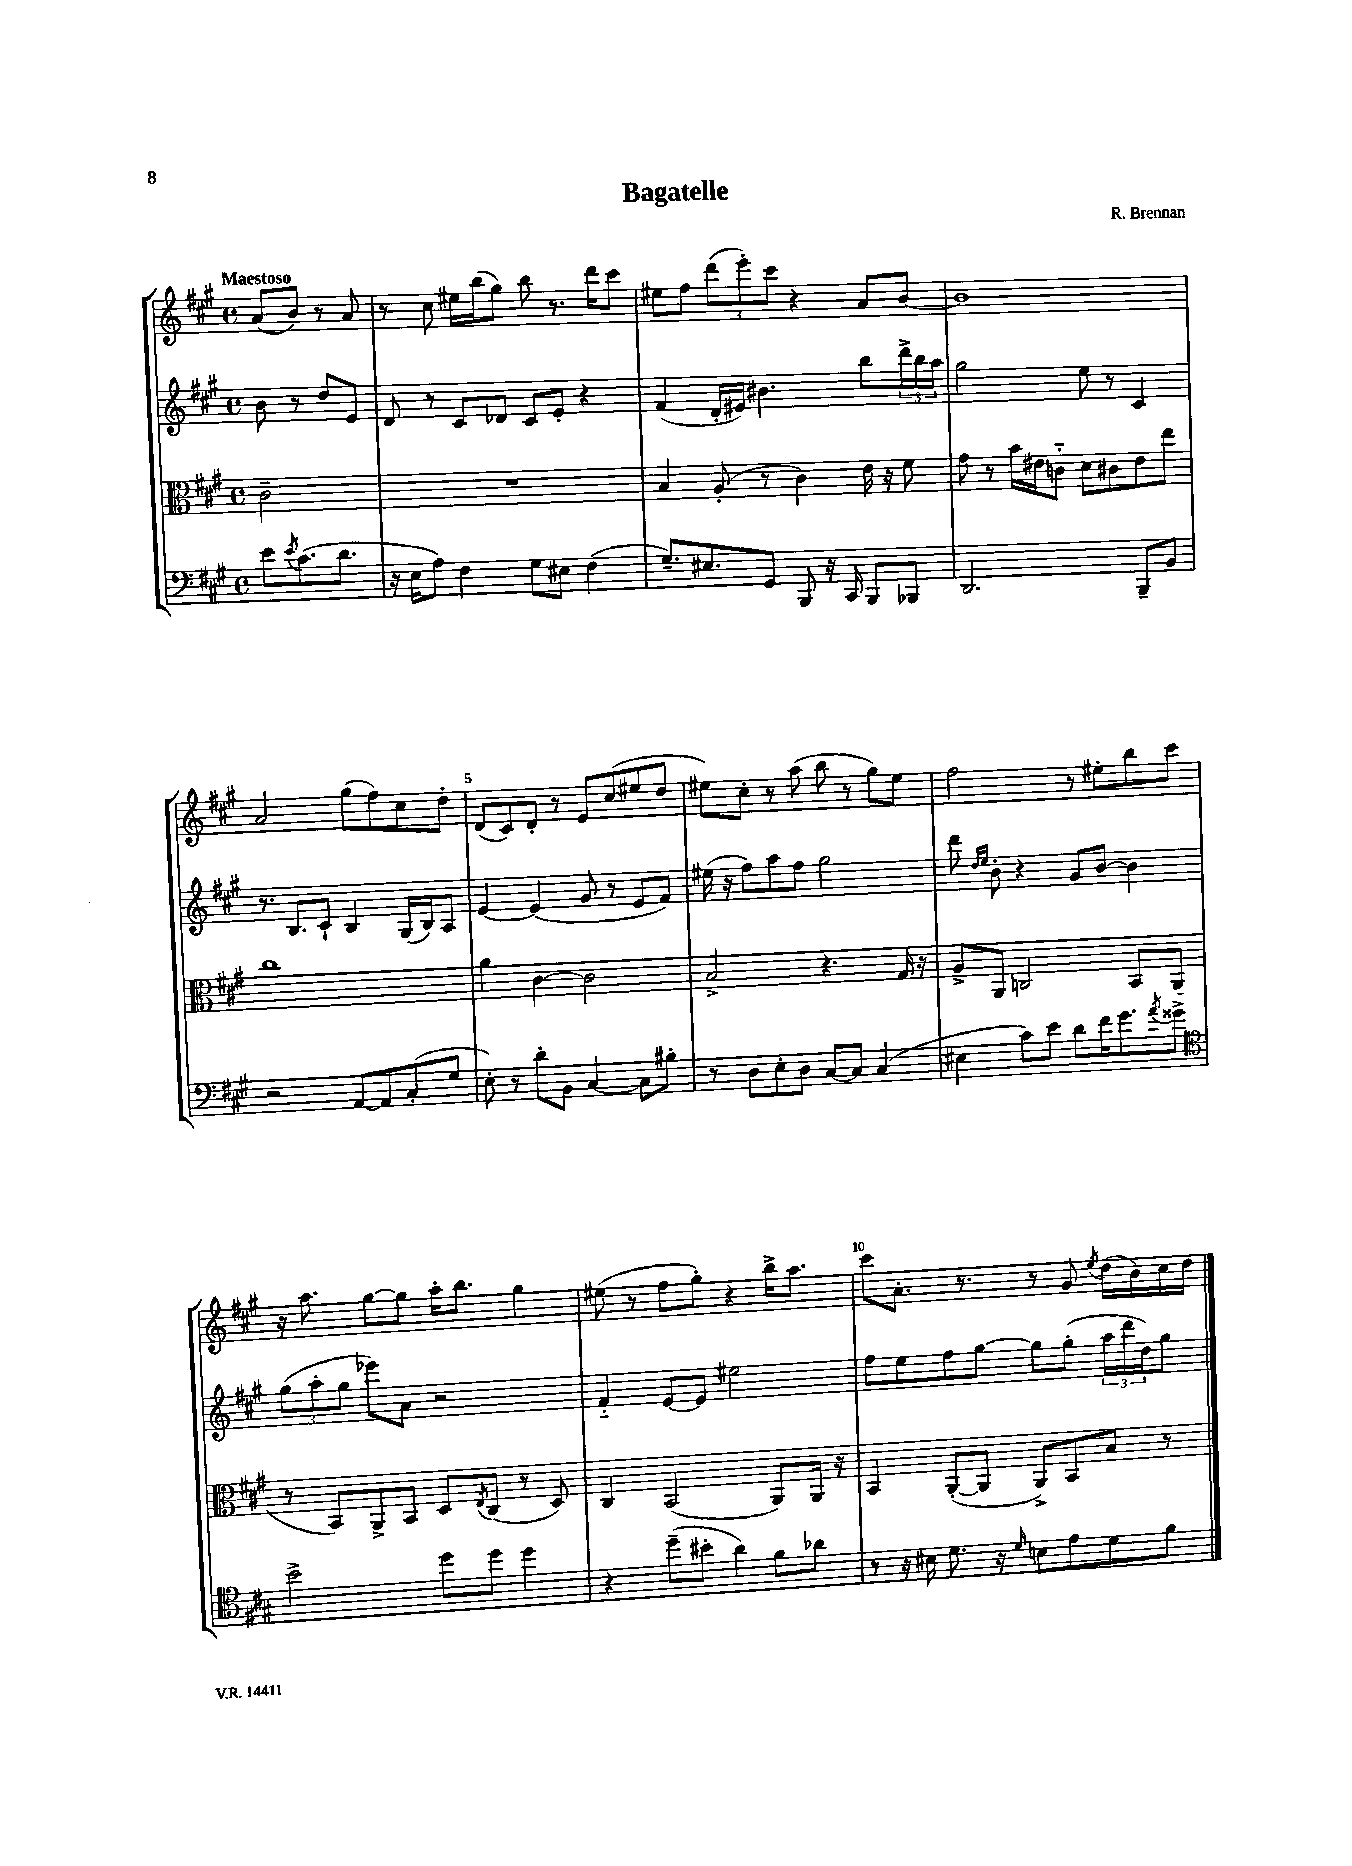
\header { title = "Bagatelle" composer = "R. Brennan" }
<<
\new StaffGroup <<
\new Staff = "s0" {
    \clef treble \key a \major \defaultTimeSignature \time 4/4 \partial 2 \tempo "Maestoso"
    a'8( b'8) r8 a'8 |
    r8 cis''8 eis''16 b''16( gis''8) b''8 r8. d'''16 cis'''8 |
    eis''8 fis''8 \tuplet 3/2 { d'''8( e'''8-.) cis'''8 } r4 a'8 b'8~ |
    b'1 |
    a'2 gis''8( fis''8) cis''8 d''8-. |
    d'8( cis'8) d'8-. r8 e'8 cis''8( eis''8 d''8 |
    eis''8) cis''8-. r8 a''8( b''8 r8 gis''8) eis''8 |
    fis''2 r8 eis''8-. b''8 cis'''8 |
    r16 a''8. gis''8~ gis''8 a''16-. b''8. gis''4 |
    eis''8( r8 fis''8 gis''8-.) r4 b''16-> a''8. |
    cis'''8 a'8.-. r8. r8 gis'8 \acciaccatura { e''8 } d''16( b'16) cis''16 d''16 \bar "|." |
}
\new Staff = "s1" {
    \clef treble \key a \major \defaultTimeSignature \time 4/4 \partial 2
    b'8 r8 d''8 e'8 |
    d'8 r8 cis'8 des'8 cis'8 e'8-. r4 |
    fis'4( d'16-. eis'16) bis'4. b''8 \tuplet 3/2 { d'''16-> b''16 a''16 } |
    gis''2 e''8 r8 cis'4 |
    r8. b8. cis'8-! b4 gis16( b16) a8 |
    e'4~ e'4( gis'8 r8 e'8 fis'8) |
    eis''16( r16 fis''8) a''8 fis''8 gis''2 |
    d'''8 \grace { d''16 e''16 } b'8-. r4 gis'8 b'8~ b'4 |
    \tuplet 3/2 { gis''8( a''8-. gis''8 } ees'''8) a'8 r2 |
    fis'4-_ e'8~ e'8 eis''2 |
    fis''8 e''8 fis''8 gis''8~ gis''8 gis''8-.( \tuplet 3/2 { a''16 d'''16 d''16) } gis''8 \bar "|." |
}
\new Staff = "s2" {
    \clef alto \key a \major \defaultTimeSignature \time 4/4 \partial 2
    cis'2-- |
    R1 |
    b4 a8-.( r8 cis'4) e'16 r16 fis'8 |
    gis'8 r8 b'16 eis'16 c'8-_ d'8 cis'8 eis'8 e''8 |
    cis''1 |
    a'4 cis'4~ cis'2 |
    b2-> r4. gis16 r16 |
    a8-> a,8 c2 b,8 a,8( |
    r8 b,8) a,8-> b,8 d8 \acciaccatura { e8 } cis8( r8 d8) |
    cis4 b,2( a,8) a,16 r16 |
    b,4 a,8~-.( a,8 a,8->) b,8 b8 r8 \bar "|." |
}
\new Staff = "s3" {
    \clef bass \key a \major \defaultTimeSignature \time 4/4 \partial 2
    e'8 \acciaccatura { e'8 } cis'8.( d'8. |
    r16 e16 a8) fis4 gis8 eis8 fis4( |
    gis8.--) eis8. gis,8 b,,8 r16 cis,16 b,,8 bes,,8 |
    d,2. b,,8-- b,8 |
    r2 a,8~ a,8 cis8-.( gis8 |
    e8-.) r8 d'8-. b,8 cis4~ cis8 bis8-. |
    r8 d8 e8-. d8 cis8~ cis8 cis4( |
    eis4 cis'8) e'8 d'8 fis'16 gis'8. \acciaccatura { a'8 } gisis'8-> |
    \clef tenor b'2-> d''8 d''8 d''4 |
    r4 d''8--( bis'8-. a'4) fis'8 aes'8 |
    r8 r16 bis16 d'8. r16 \grace { d'16 } b8 e'8 d'8 fis'8 \bar "|." |
}
>>
>>
\layout { \context { \Score \override BarNumber.break-visibility = ##(#f #t #t) barNumberVisibility = #(every-nth-bar-number-visible 5) } }
